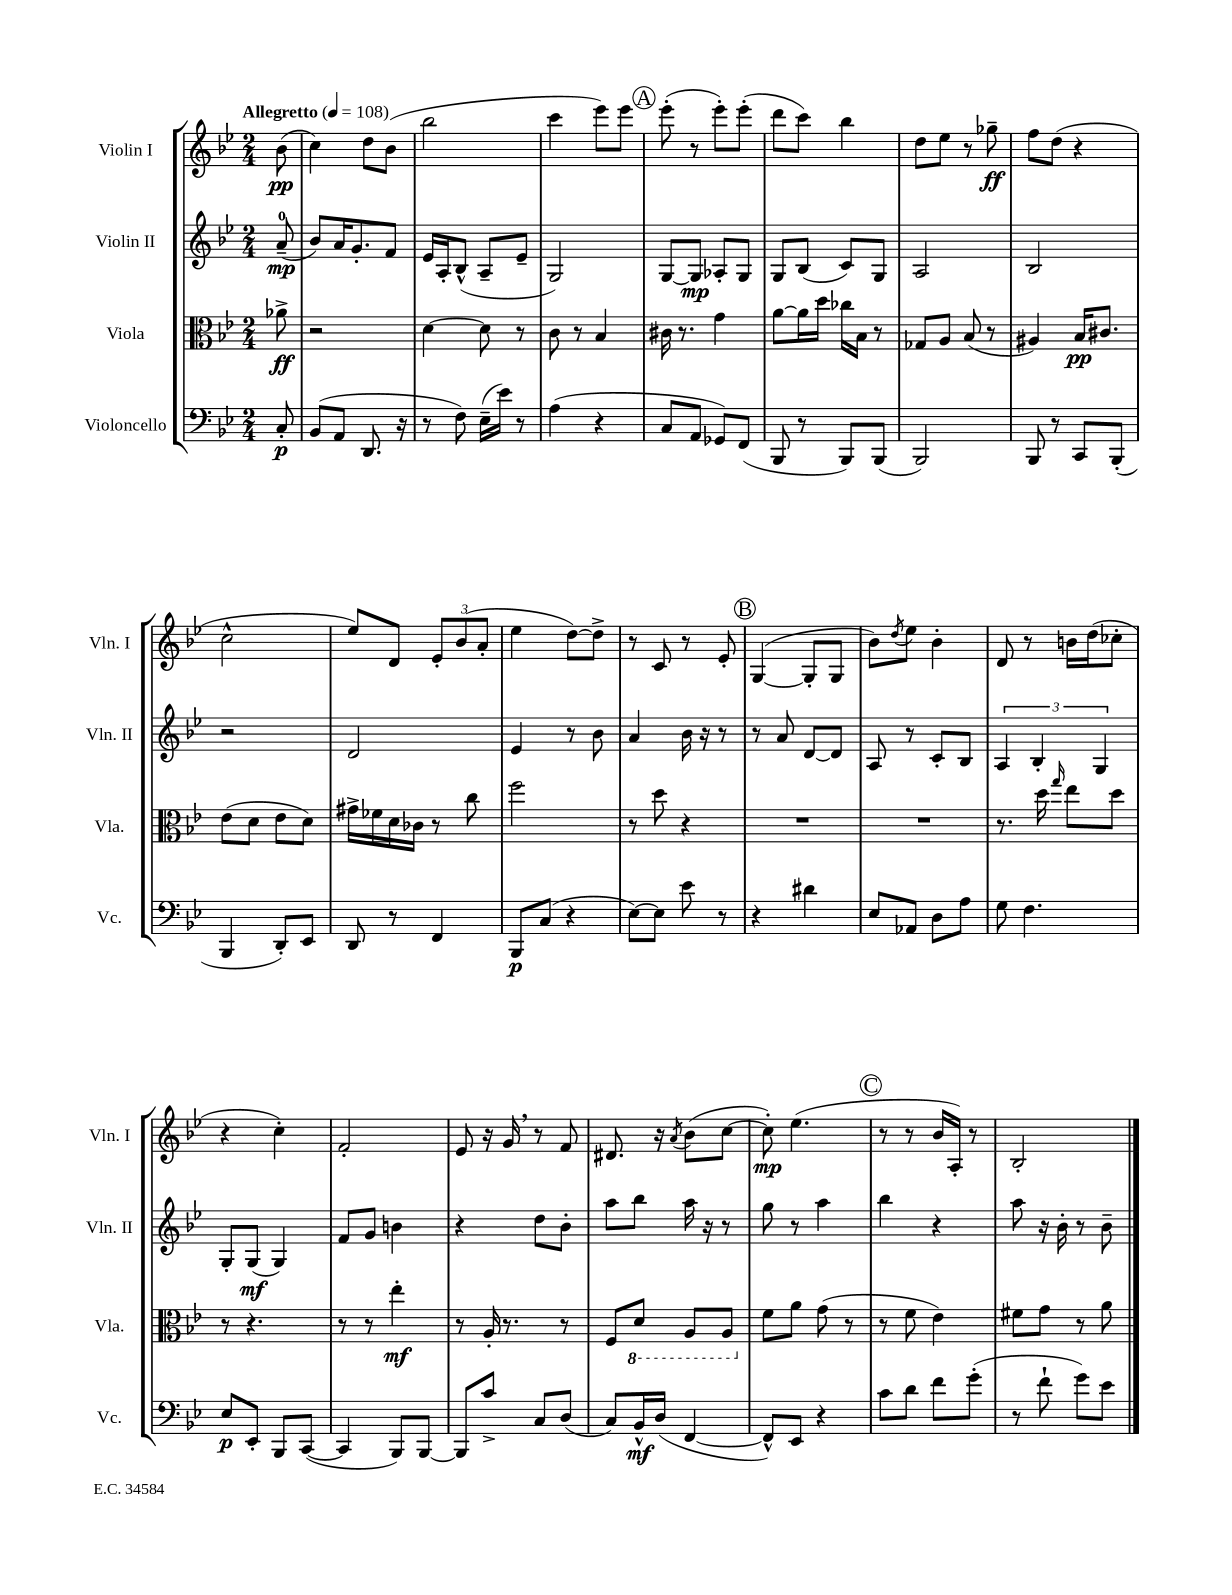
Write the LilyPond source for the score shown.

<<
\new StaffGroup <<
\new Staff = "s0" \with { instrumentName = "Violin I" shortInstrumentName = "Vln. I" } {
    \clef treble \key bes \major \numericTimeSignature \time 2/4 \partial 8 \tempo "Allegretto" 4 = 108
    bes'8\pp( |
    c''4) d''8 bes'8( |
    bes''2 |
    c'''4 ees'''8) ees'''8 |
    \mark \markup { \circle "A" } ees'''8-.( r8 ees'''8-.) ees'''8-.( |
    d'''8 c'''8) bes''4 |
    d''8 ees''8 r8 ges''8--\ff |
    f''8 d''8( r4 |
    c''2-^ |
    ees''8) d'8 \tuplet 3/2 { ees'8-. bes'8( a'8-. } |
    ees''4 d''8~) d''8-> |
    r8 c'8 r8 ees'8-. |
    \mark \markup { \circle "B" } g4~( g8-. g8 |
    bes'8) \acciaccatura { d''8 } ees''8 bes'4-. |
    d'8 r8 b'16 d''16( ces''8-. |
    r4 c''4-.) |
    f'2-. |
    ees'8 r16 g'16 \breathe r8 f'8 |
    dis'8. r16 \acciaccatura { a'8 } bes'8( c''8~ |
    c''8-.\mp) ees''4.( |
    \mark \markup { \circle "C" } r8 r8 bes'16 a16-.) r8 |
    bes2-. \bar "|." |
}
\new Staff = "s1" \with { instrumentName = "Violin II" shortInstrumentName = "Vln. II" } {
    \clef treble \key bes \major \numericTimeSignature \time 2/4 \partial 8
    a'8-0--\mp( |
    bes'8) a'16 g'8.-. f'8 |
    ees'16 a16-. bes8-^( a8-- ees'8-- |
    g2) |
    \mark \markup { \circle "A" } g8~ g8\mp aes8-. g8 |
    g8 bes8( c'8) g8 |
    a2 |
    bes2 |
    r2 |
    d'2 |
    ees'4 r8 bes'8 |
    a'4 bes'16 r16 r8 |
    \mark \markup { \circle "B" } r8 a'8 d'8~ d'8 |
    a8 r8 c'8-. bes8 |
    \tuplet 3/2 { a4 bes4-. g4 } |
    g8-. g8\mf( g4) |
    f'8 g'8 b'4 |
    r4 d''8 bes'8-. |
    a''8 bes''8 a''16 r16 r8 |
    g''8 r8 a''4 |
    \mark \markup { \circle "C" } bes''4 r4 |
    a''8 r16 bes'16-. r8 bes'8-- \bar "|." |
}
\new Staff = "s2" \with { instrumentName = "Viola" shortInstrumentName = "Vla." } {
    \clef alto \key bes \major \numericTimeSignature \time 2/4 \partial 8
    aes'8->\ff |
    r2 |
    d'4~ d'8 r8 |
    c'8 r8 bes4 |
    \mark \markup { \circle "A" } cis'16 r8. g'4 |
    a'8~ a'16 d''16 ces''16 bes16 r8 |
    ges8 a8 bes8( r8 |
    ais4) bes16\pp cis'8. |
    ees'8( d'8 ees'8 d'8) |
    gis'16-> fes'16 d'16 ces'16 r8 c''8 |
    f''2 |
    r8 d''8 r4 |
    \mark \markup { \circle "B" } R2 |
    R2 |
    r8. d''16 \grace { g''16 } ees''8 d''8 |
    r8 r4. |
    r8 r8 ees''4-.\mf |
    r8 a16-. r8. r8 |
    f8 \ottava #-1 d8 a,8 a,8 \ottava #0 |
    f'8 a'8 g'8( r8 |
    \mark \markup { \circle "C" } r8 f'8 ees'4) |
    fis'8 g'8 r8 a'8 \bar "|." |
}
\new Staff = "s3" \with { instrumentName = "Violoncello" shortInstrumentName = "Vc." } {
    \clef bass \key bes \major \numericTimeSignature \time 2/4 \partial 8
    c8-.\p |
    bes,8( a,8 d,8. r16 |
    r8 f8) ees16--( ees'16) r8 |
    a4( r4 |
    \mark \markup { \circle "A" } c8 a,8 ges,8) f,8( |
    bes,,8 r8 bes,,8) bes,,8( |
    bes,,2) |
    bes,,8 r8 c,8 bes,,8-.( |
    bes,,4 d,8-.) ees,8 |
    d,8 r8 f,4 |
    bes,,8\p c8( r4 |
    ees8~) ees8 ees'8 r8 |
    \mark \markup { \circle "B" } r4 dis'4 |
    ees8 aes,8 d8 a8 |
    g8 f4. |
    ees8\p ees,8-. bes,,8 c,8~( |
    c,4 bes,,8) bes,,8~ |
    bes,,8 c'8-> c8 d8( |
    c8) bes,16-^\mf d16( f,4~ |
    f,8-^) ees,8 r4 |
    \mark \markup { \circle "C" } c'8 d'8 f'8 g'8-.( |
    r8 f'8-! g'8) ees'8 \bar "|." |
}
>>
>>
\layout { \context { \Score \remove "Bar_number_engraver" } }
